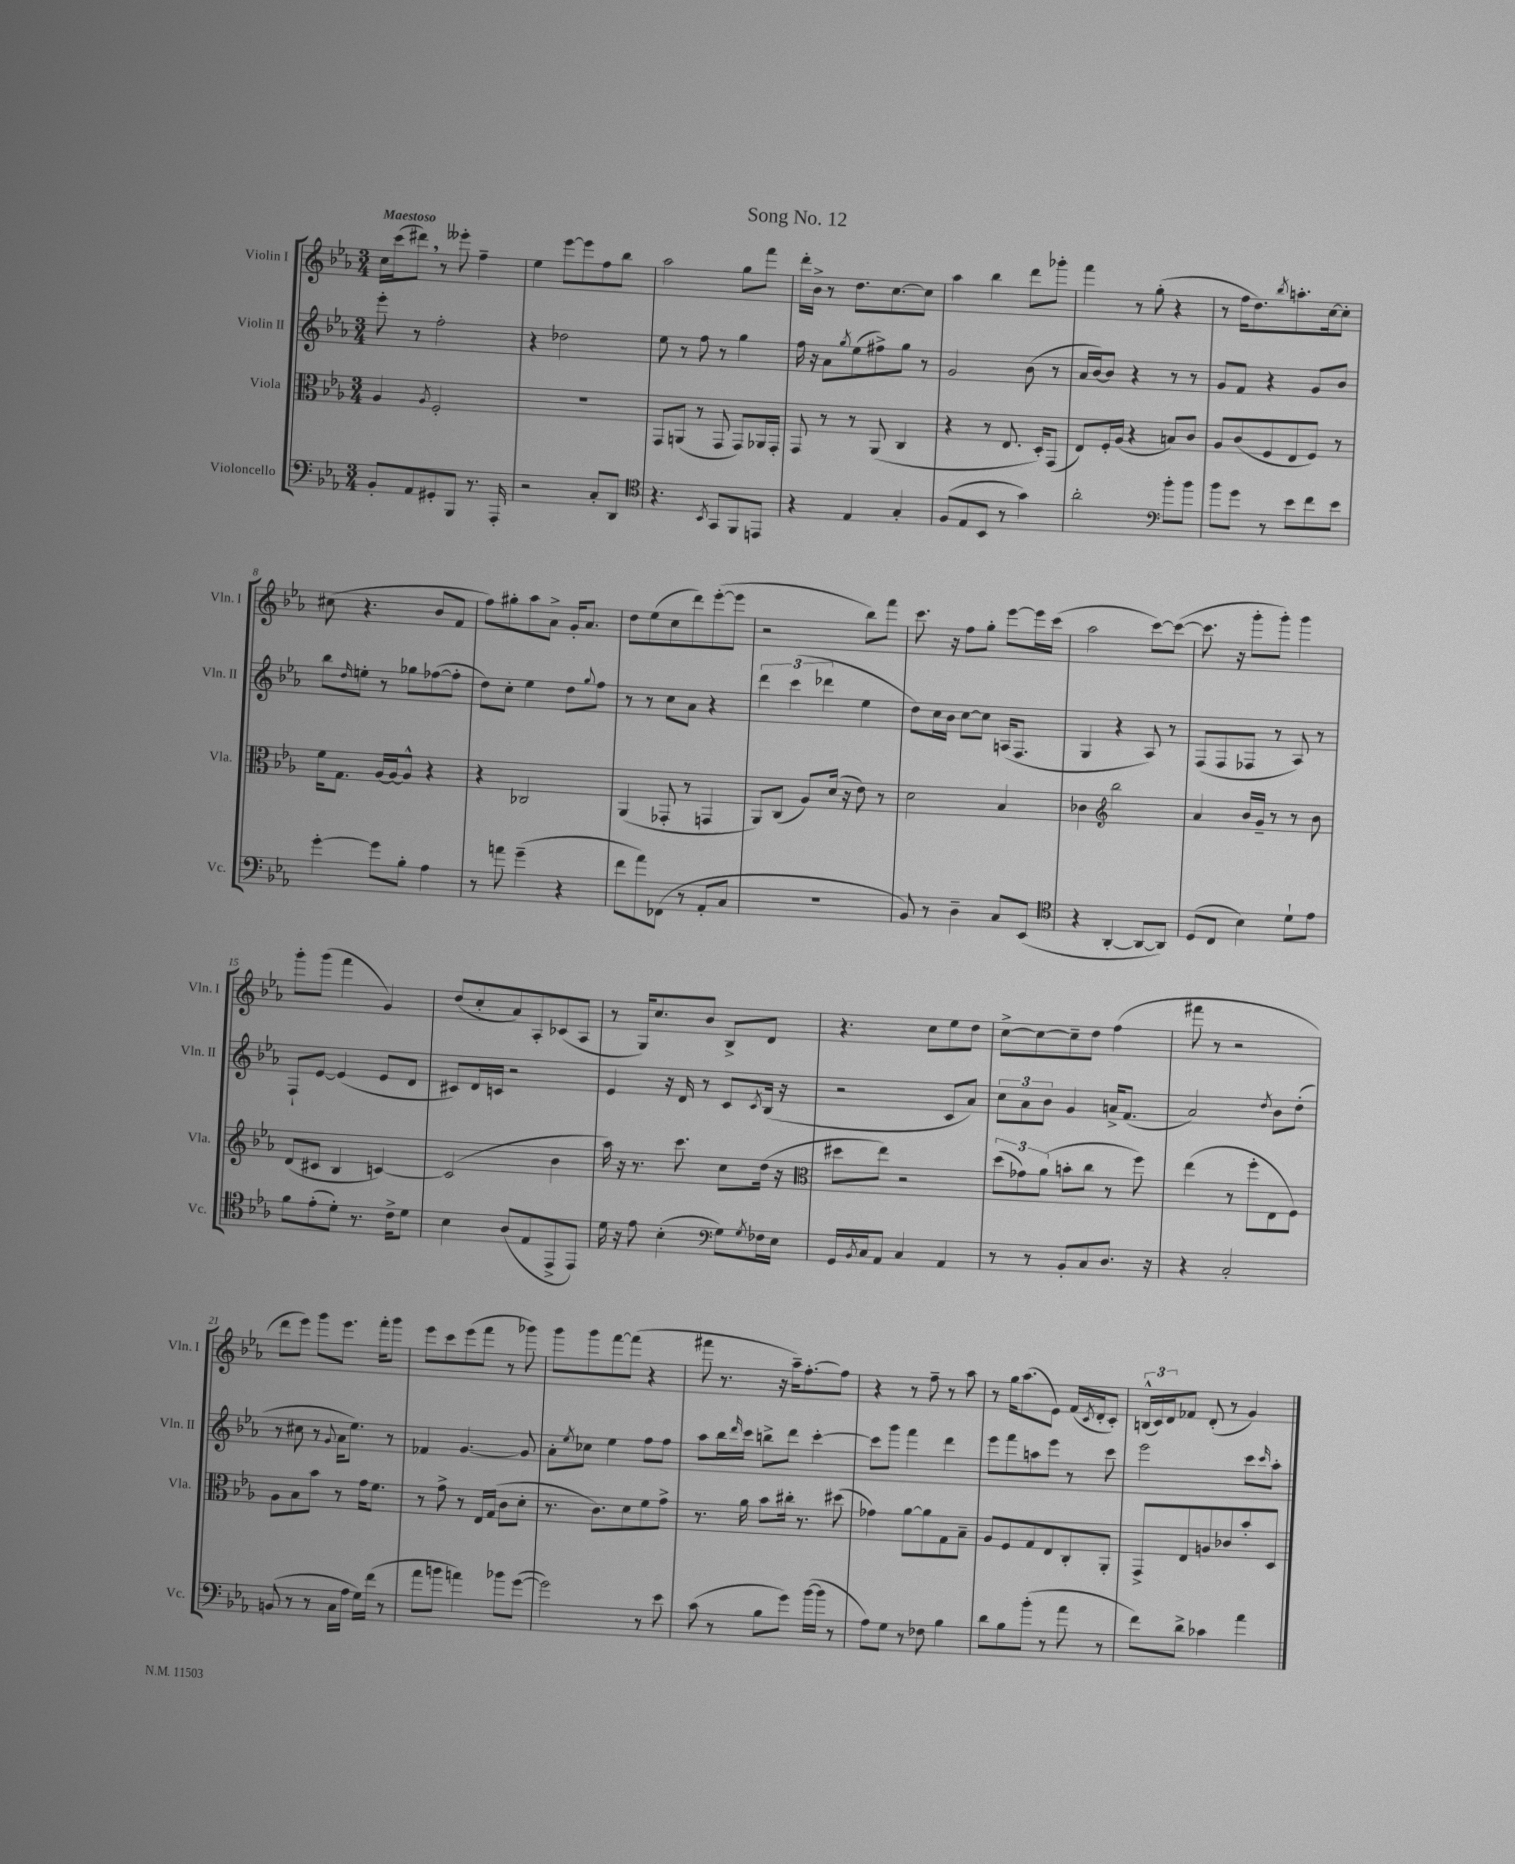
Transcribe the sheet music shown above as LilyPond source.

\header { title = "Song No. 12" }
<<
\new StaffGroup <<
\new Staff = "s0" \with { instrumentName = "Violin I" shortInstrumentName = "Vln. I" } {
    \clef treble \key ees \major \numericTimeSignature \time 3/4 \tempo "Maestoso"
    c''16 c'''16( dis'''8) \breathe r8 eeses'''8-. f''4-- |
    ees''4 ees'''8~ ees'''8 f''8 bes''8 |
    aes''2 g''8 f'''8 |
    d'''16-. bes'16-> r8 d''8. c''8.~ c''8 |
    aes''4 bes''4 d'''8 ges'''8-. |
    f'''4 r8 g''8-.( r4 |
    r8 f''16 d''8.) \acciaccatura { bes''8 } a''8.-. c''16~ c''8-. |
    cis''8( r4. bes'8 f'8 |
    f''8) gis''8-. aes''8 aes'8-> g'16-. aes'8. |
    d''8 ees''8( c''8 d'''8) ees'''8~-.( ees'''8 |
    r2 bes''8) f'''8 |
    c'''8. r16 f''8 g''8-. ees'''8~ ees'''16 c'''16( |
    aes''2 c'''8~) c'''8~( |
    c'''8. r16 g'''8-. g'''8-.) g'''4 |
    g'''8-. g'''8( f'''4 g'4) |
    d''8( c''8-. aes'8) aes8-. ces'8( aes8 |
    r8 g16) c''8. bes'8 bes8-> d'8 |
    r4. c''8 ees''8 d''8 |
    c''8~-> c''8~ c''8-- d''8 f''4( |
    fis'''8 r8 r2 |
    d'''8 ees'''8) g'''8 ees'''8. f'''16-. g'''8 |
    ees'''8 c'''8 ees'''8( f'''8 r8 ges'''8) |
    g'''8 g'''8 f'''8~ f'''8( r4 |
    fis'''8 r8. r16 aes''16--) f''8.~-. f''8 |
    r4 r8 f''8-- r8 aes''8 |
    r8 g''16 aes''8.( ees'8) f'16( \acciaccatura { c'8 } d'16-. c'8-.) |
    \tuplet 3/2 { b16-^( c'16) d'16 } fes'8 d'8-.( r8 g'4) \bar "|." |
}
\new Staff = "s1" \with { instrumentName = "Violin II" shortInstrumentName = "Vln. II" } {
    \clef treble \key ees \major \numericTimeSignature \time 3/4
    ees'''8-. r8 f''2-. |
    r4 des''2 |
    ees''8 r8 f''8 r8 g''4 |
    f''16 r16 aes'8 \acciaccatura { g''8 } ees''8( fis''8->) g''8 r8 |
    g'2 bes'8( r8 |
    aes'16 bes'16~) bes'8 r4 r8 r8 |
    g'8 f'8 r4 g'8 bes'8 |
    bes''8 \grace { d''16 } e''8-. r8 ges''8 fes''8~( fes''8-. |
    d''8) c''8-. ees''4 d''8 \appoggiatura { g''8 } f''8 |
    r8 r8 c''8 aes'8 r4 |
    \tuplet 3/2 { d'''4 c'''4( des'''4 } ees''4 |
    d''8) c''16 bes'16 c''8~ c''8 a16( f8. |
    g4 r4 aes8) r8 |
    f8( f8 fes8 r8 aes8) r8 |
    f8-! ees'8~ ees'4( ees'8 d'8 |
    cis'8) d'16 c'16 r2 |
    ees'4 r16 d'16 r8 c'8 \acciaccatura { c'8 } bes16( r16 |
    r2 c'8 aes'8) |
    \tuplet 3/2 { c''8 aes'8 bes'8 } g'4 a'16-> f'8.( |
    aes'2) \acciaccatura { d''8 } bes'8 d''8-.( |
    r8 cis''8 r8 \appoggiatura { g'8 } aes'16 ees''8.) r8 |
    fes'4 g'4.~ g'8 |
    aes'8-. \acciaccatura { ees''8 } ces''8 ees''4 f''8 f''8 |
    aes''8 bes''16 \grace { d'''16 } c'''16 b''8-> d'''8 c'''4~-. |
    c'''8 g'''8 f'''4 d'''4 |
    ees'''8 f'''8 a''8 ees'''8 r8 c'''8 |
    ees'''2 c'''8 \grace { c'''16 } aes''8-. \bar "|." |
}
\new Staff = "s2" \with { instrumentName = "Viola" shortInstrumentName = "Vla." } {
    \clef alto \key ees \major \numericTimeSignature \time 3/4
    aes4 \acciaccatura { aes8 } f2-. |
    R2. |
    g,8 a,8( r8 g,8 g,8) aes,16 g,16-. |
    g,8 r8 r8 aes,8( c4 |
    r4 r8 ees8. d16-.) g,8( |
    ees8) f16-. aes16( r4 b8) c'8 |
    aes8 c'8( f8 ees8 f8) r8 |
    f'16 g8. aes16~ aes16~ aes8-^ r4 |
    r4 ces2 |
    aes,4( ges,8-. r8 g,4 |
    aes,8) c8( aes8) d'16( r16 ees'8) r8 |
    d'2 bes4 |
    ces'4 \clef treble bes''2 |
    aes'4 bes'16 g'16-- r8 r8 bes'8 |
    d'8( cis'8 bes4 c'4~) |
    c'2( bes'4 |
    aes''16) r16 r8. c'''8. c''8 d''16( r16 |
    \clef alto dis''8 ees''8) r2 |
    \tuplet 3/2 { d''8( ges'8) aes'8( } b'8-. c''8 r8 f''8) |
    ees''4( r8 f''8-. ees8 f8) |
    aes8 bes8 bes'8 r8 g'16 f'8. |
    r8 g'8-> r8 ees16 g16( c'8 d'8-. |
    r8. c'8.) d'8 f'8 g'8-> |
    r8. aes'16 bes'8 cis''16-. r8. dis''8( |
    ges'4) aes'8~ aes'8 g8 bes8-- |
    aes8 f8 g8 ees8 c8-. aes,8-. |
    g,8-> ees8 a8 ces'8 bes'8-. d8 \bar "|." |
}
\new Staff = "s3" \with { instrumentName = "Violoncello" shortInstrumentName = "Vc." } {
    \clef bass \key ees \major \numericTimeSignature \time 3/4
    bes,8-. aes,8 gis,8-. bes,,8 r8. aes,,16-. |
    r2 c8-. d,8 |
    \clef tenor r4. \acciaccatura { bes,8 } g,8 f,8 e,8 |
    r4 ees4 g4-. |
    f8( ees8 bes,8 r8 g'4) |
    aes'2-. \clef bass bes'8-. bes'8 |
    bes'8 g'8 r8 ees'8 f'8 ees'8 |
    g'4~-. g'8 bes8-. aes4 |
    r8 a'8 g'4--( r4 |
    f'8 aes'8) fes,8( r8 aes,8-. c8 |
    R2. |
    bes,8) r8 d4-- c8 ees,8( |
    \clef tenor r4 aes,4~-. aes,8~ aes,8) |
    d8( c8 bes4) d'8-! ees'8 |
    f'8 ees'8-.( d'8-.) r8. c'16-> d'8 |
    bes4 aes8( ees8 ees,8-> ees,8) |
    d'16 r16 ees'8 bes4-.( \clef bass g8) \acciaccatura { g8 } fes16 ees16 |
    g,16 \acciaccatura { bes,8 } c16 aes,8 c4 aes,4 |
    r8 r8 bes,8-. c8 d8. r16 |
    r4 c2-. |
    b,8( r8 r8 c16 aes16 g16) f'16( r8 |
    aes'8 b'8 a'4) bes'8 g'8~( |
    g'2) r8 ees'8 |
    c'8( r8 bes8 g'8) bes'16~( bes'16 r8 |
    aes8) g8 r8 fes8 bes4 |
    d'8 bes8 bes'8-.( r8 aes'8 r8 |
    f'8) d'8-> ces'4 aes'4 \bar "|." |
}
>>
>>
